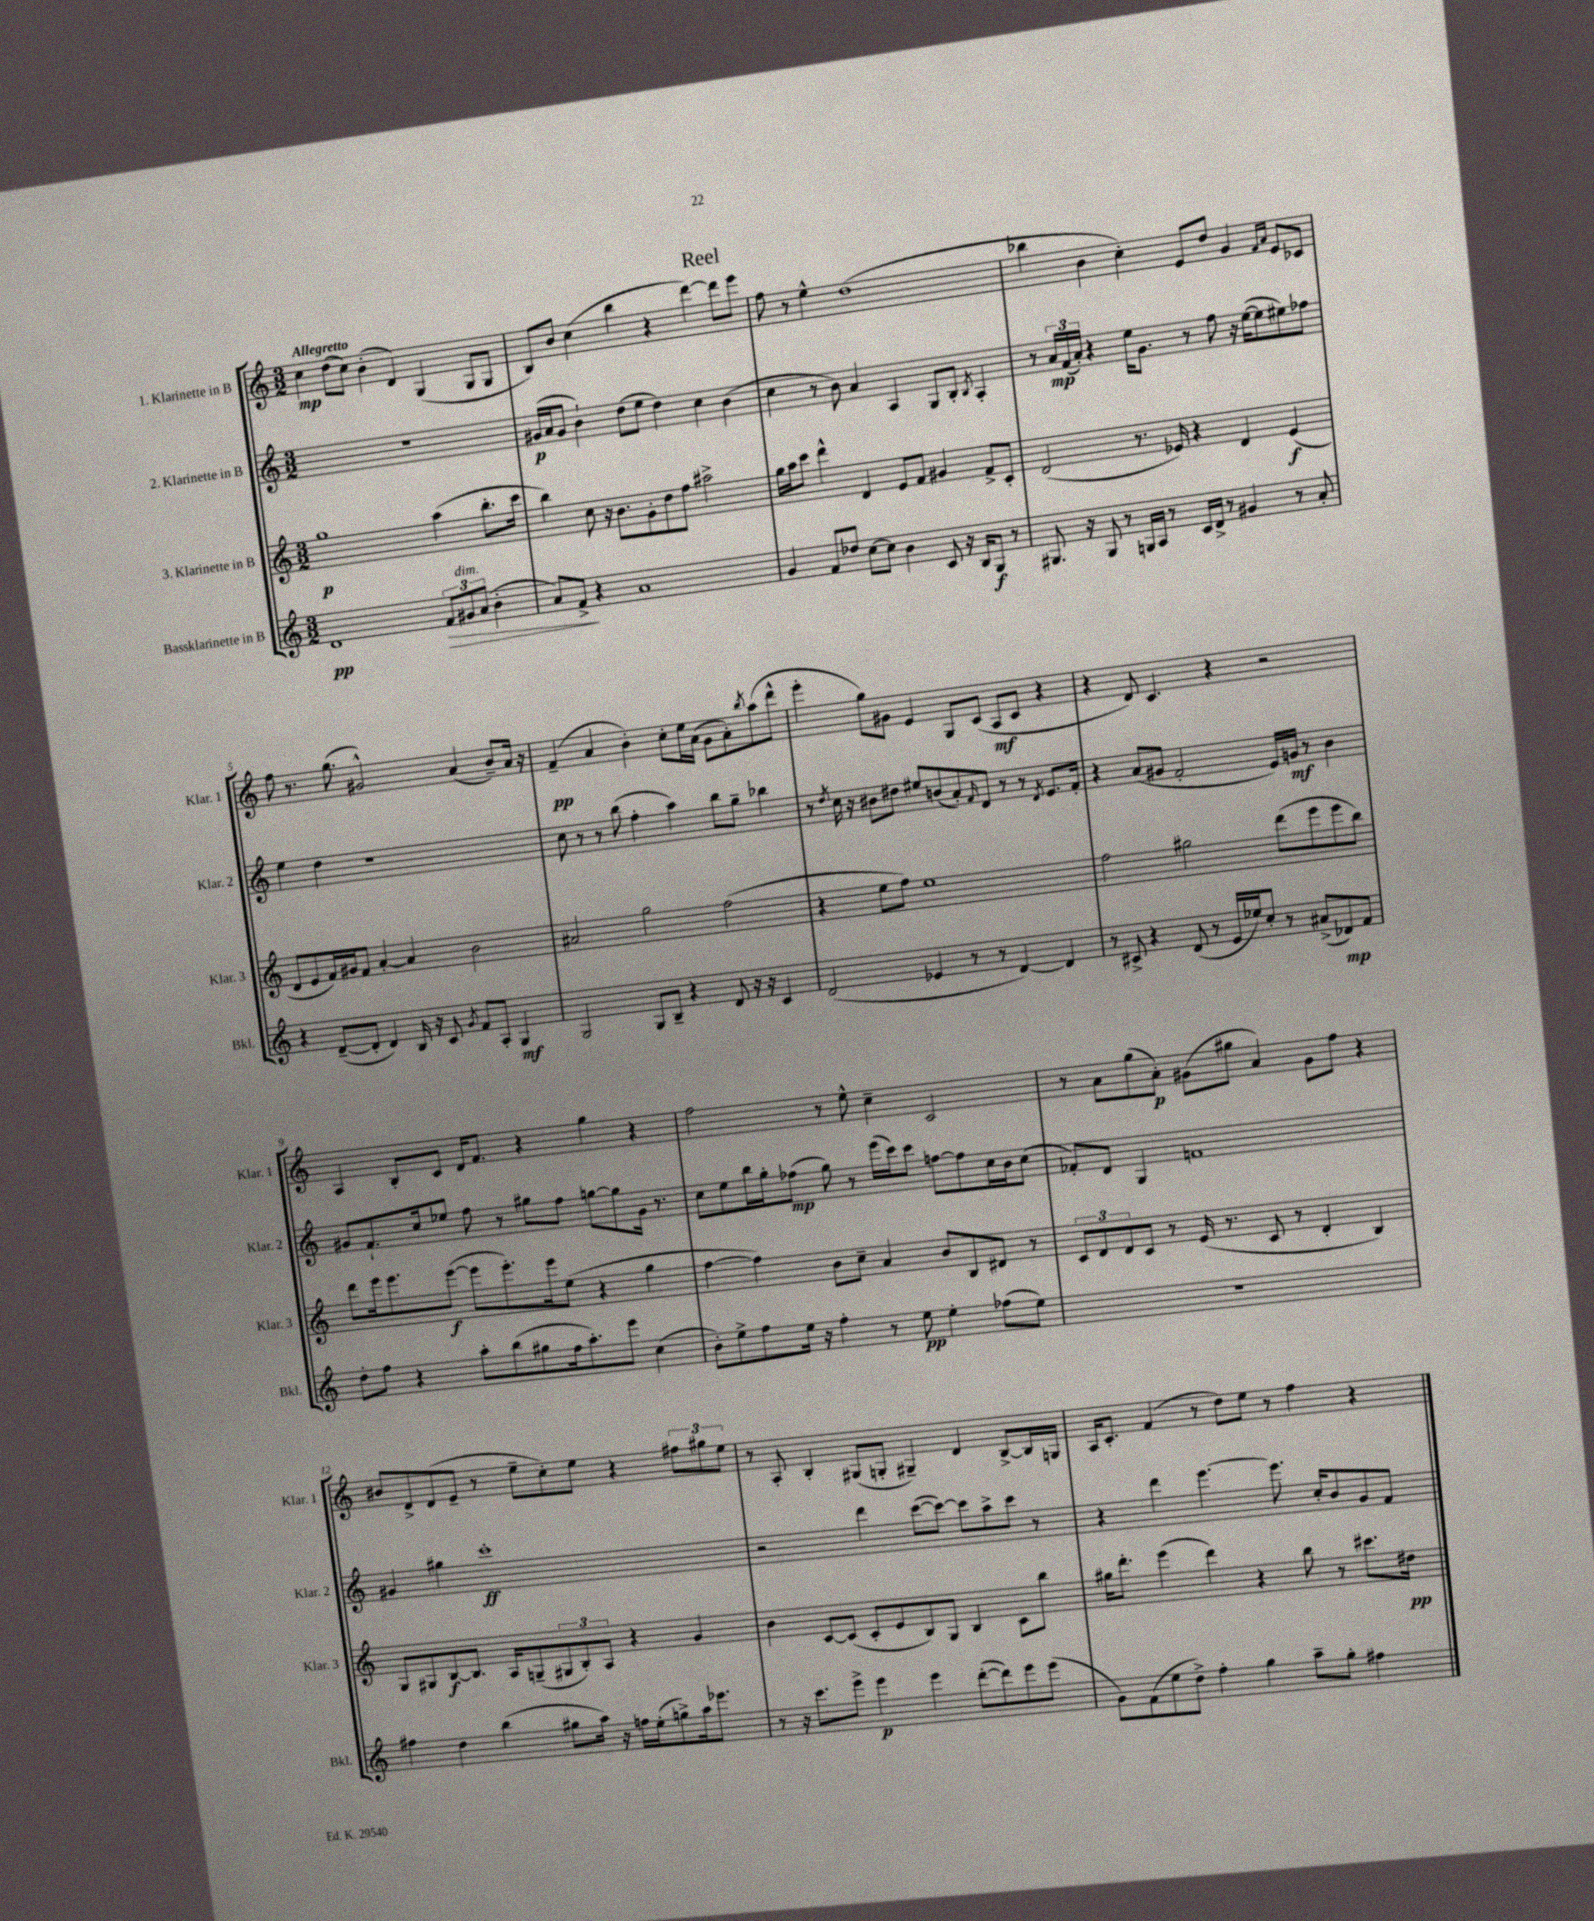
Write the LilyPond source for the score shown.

\header { title = "Reel" }
<<
\new StaffGroup <<
\new Staff = "s0" \with { instrumentName = "1. Klarinette in B" shortInstrumentName = "Klar. 1" } {
    \clef treble \key c \major \numericTimeSignature \time 3/2 \tempo "Allegretto"
    c''4\mp d''8( c''8) b'4-.( d'4) g4( g8 g8 |
    b8) b'8 c''4( b''4 r4 d'''4~) d'''8 e'''8 |
    f''8 r8 e''4-^ d''1( |
    bes''4 b'4 c''4-.) e'8 d''8 g'4 \grace { f'16 a'16 } e'8 ces'8 |
    f''8 r8. g''8.( gis'2-^) a'4( b'8--) a'16 r16 |
    f'4--\pp( a'4 b'4-.) c''8-. e''16 a'16( g'8 a'8-.) \acciaccatura { b''8 } a''8( d'''8-^ |
    e'''4-. g''8) gis'8 e'4 g8 c'8( a8\mf c'8 r4 |
    r4 d'8) c'4. r4 r2 |
    a4 b8-. c'8 d'16 f'8. r4 g''4 r4 |
    f''2 r8 e''8-^ c''4-- c'2 |
    r8 a'8 g''8( a'8-.\p) gis'8( gis''8 a'4) gis'8 f''8 r4 |
    bis'8 d'8-> d'8( e'8-- r8 e''8-- c''8-.) e''8 r4 \tuplet 3/2 { fis''8 gis''8 e''8 } |
    r8 a8-. b4-. gis8( g8-. gis4--) d'4 b8~-> b16 g16 |
    a16 c'8.-. f'4( r8 d''8) e''8 r8 f''4 r4 \bar "|." |
}
\new Staff = "s1" \with { instrumentName = "2. Klarinette in B" shortInstrumentName = "Klar. 2" } {
    \clef treble \key c \major \numericTimeSignature \time 3/2
    R1. |
    gis'16\p( a'16 gis'8 b'4-!) d''8( e''8 d''4) c''4 b'4( |
    c''4 r8 b'8) a'4 a4 g8 b8-. \acciaccatura { b8 } a4-. |
    r8 \tuplet 3/2 { a'16\mp f'16( a'16-.) } r4 e''16 g'8. r8 f''8 r16 e''16~( e''8 eis''8) fes''8 |
    e''4 d''4 r1 |
    c''8 r8 r8 b''8( f''4-. a''4) b''8 g''8-- bes''4 |
    r8 \acciaccatura { d''8 } c''16 r16 bis'8 dis''8 eis''8 b'8( a'8-.) \grace { f'16 } d'8 r8 r8 \acciaccatura { d'8 } e'8. f'16-. |
    r4 a'8( gis'8 f'2-. e'16) g'16\mf r8 b'4 |
    gis'8 f'8.-! c''16 ees''8 f''8 r8 gis''8 f''8 g''8~ g''8 gis'16 r8. |
    c''8 e''8 b''16 g''16-. fes''8\mp( g''8) r8 e'''16( c'''16) c'''8 f''8~ f''8 c''16 b'16 c''8( |
    fes'8-.) d'8 g4 f'1 |
    gis'4 gis''4 c'''1-.\ff |
    r2 d'''4 c'''8~( c'''8~) c'''8 a''8-> c'''8 r8 |
    r4 d'''4 e'''4.~ e'''8. c''16-. b'8 g'8 f'8 \bar "|." |
}
\new Staff = "s2" \with { instrumentName = "3. Klarinette in B" shortInstrumentName = "Klar. 3" } {
    \clef treble \key c \major \numericTimeSignature \time 3/2
    g''1\p a''4( b''8.-. c'''16 |
    b''4) c''8 r16 b'8. g'8-. d''8 f''8 ais''2-> |
    g''16 a''16 c'''8 d'''4-^ d'4 e'8 f'8 gis'4 f'8-> c'8-. |
    d'2( r8. ees'16) r4 d'4 ees'4\f( |
    d'8 e'8 f'16) gis'16 f'8 a'4~-. a'4 b'2 |
    ais'2 g''2 f''2( |
    r4 e''8 f''8) e''1 |
    f''2 gis''2 d'''8( e'''8 e'''8 b''8) |
    d'''8 e'''16 e'''8. e'''8~\f( e'''8 e'''8.-.) e'''16 e''8( r4 g''4 |
    f''4~ f''4) b'8 c''8-- a'4 b'8 b8 dis'8 r8 |
    \tuplet 3/2 { c'8 d'8 d'8 } c'8 r8 e'16( r8. c'8 r8 d'4-. b4) |
    g8 gis8 b8~\f b8. a16 g8--( \tuplet 3/2 { gis8 b8-.) a8 } r4 g'4 |
    b'4 c'8~ c'8( c'8-. e'8 b8) g8 b4 c'8 b''8 |
    gis''16 d'''8.-. e'''4( d'''4) r4 b''8 r8 cis'''8. dis''16\pp \bar "|." |
}
\new Staff = "s3" \with { instrumentName = "Bassklarinette in B" shortInstrumentName = "Bkl." } {
    \clef treble \key c \major \numericTimeSignature \time 3/2
    d'1\pp \tuplet 3/2 { f'8\> gis'8^\markup { \italic "dim." } a'8( } b'4-. |
    a'8) f'8->\! r4 a'1 |
    g'4 f'8 des''8 c''8~ c''8 b'4 c'8 r16 b16 g8\f r8 |
    gis8. r16 gis8 r8 g16 a16 r8 c'16 d'16-> r8 gis'4 r8 a'8-. |
    r4 d'8~--( d'8-. d'4) b16 r16 c'8 \acciaccatura { g'8 } f'8 a8-. g4\mf |
    g2 g8 b8-- r4 d'8 r16 r16 c'4 |
    d'2( ees'4 r8 r8 d'4~) d'4 |
    r8 cis'8-> r4 d'8( r8 e'16 ees''16) c''8-. r8 ais'8->( des'8\mp) f'8 |
    d''8-. f''8 r4 a''8-. b''8( gis''8 f''16 a''8.-.) e'''8 c''4( |
    b'8-.) e''8-> f''8 e''16 r16 f''4-. r8 e''8\pp e''4-. fes''8( e''8) |
    R1. |
    fis''4 d''4 b''4( gis''8 a''16) r16 f''16 e''16-.( g''8->) a''16 ees'''8. |
    r8 r16 c'''8. e'''8-> e'''4\p e'''4 d'''8~-.( d'''8) e'''8 e'''8( |
    g'8) f'8( e''8 d''8->) f''4-. g''4 a''8-- g''8-. fis''4 \bar "|." |
}
>>
>>
